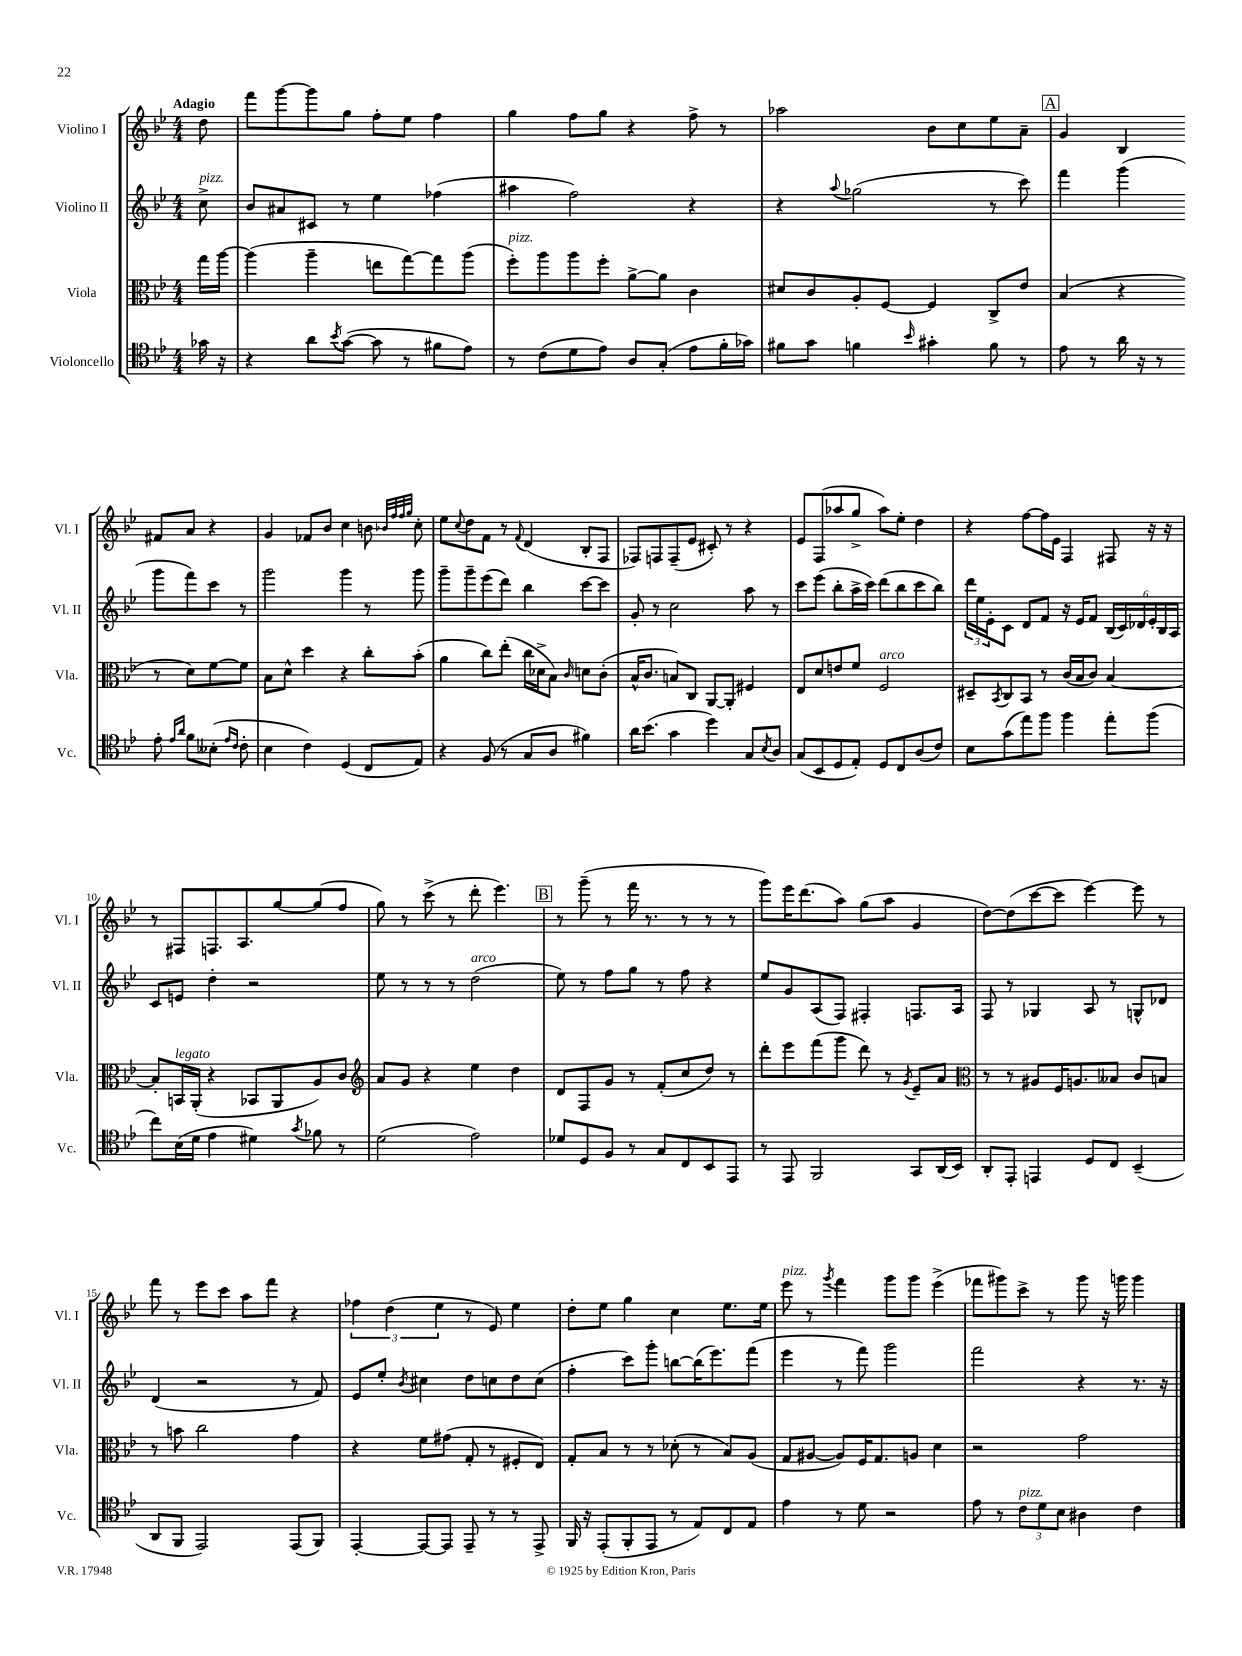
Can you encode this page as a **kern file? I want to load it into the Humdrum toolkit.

**kern	**kern	**kern	**kern
*staff4	*staff3	*staff2	*staff1
*clefC4	*clefC3	*clefG2	*clefG2
*k[b-e-]	*k[b-e-]	*k[b-e-]	*k[b-e-]
*M4/4	*M4/4	*M4/4	*M4/4
16g-\	16gg\LL	8cc^\	8dd\
16r	[16aa\JJ	.	.
=	=	=	=
4r	(4aa\]	8b-/L	8fff\L
.	.	8a#/	[8ggg\
8a\L	4aa~\	8c#/J	8ggg\]
8qb-/	.	.	.
([8g\J	.	8r	8gg\J
8g\]	8ee\L	4ee-\	8ff'\L
8r	[8gg\)	.	8ee-\J
8f#\L	8gg\]	(4ff-\	4ff\
8e-\J)	(8aa\J	.	.
=	=	=	=
8r	8ff'\L)	4aa#\	4gg\
(8c\L	8aa\	.	.
8d\	8aa\	2ff\)	8ff\L
8e-\J)	8ff'\J	.	8gg\J
8A/L	[8a^\L	.	4r
(8G'/J	8a\]J	.	.
8e-\L	4c\	4r	8ff^\
16f'\L	.	.	8r
16g-\JJ)	.	.	.
=	=	=	=
8f#\L	8d#/L	4r	2aa-\
8g\J	8c/	.	.
.	.	8qqaa/	.
4f\	8A'/	(2gg-\	.
.	[8F/J	.	.
16qqb-/	.	.	.
4g#'\	4F/]	.	8b-\L
.	.	.	8cc\
8f\	8C^/L	8r	8ee-\
8r	8e-/J	8ccc\)	8a~\J
=	=	=	=
8e-\	(4B-/	4fff\	4g/
8r	.	.	.
16a\	4r	(4ggg\	4B-/
16r	.	.	.
8r	.	.	.
8e-'\	8r	8ggg\L	8f#/L
16qqe-/LL	.	.	.
16qqa/JJ	.	.	.
8f\L	8d\L)	8fff\)	8a/J
(8B--'\J	[8f\	8ccc\J	4r
16qqe-/LL	.	.	.
16qqc/JJ	.	.	.
8c'\	8f\]J	8r	.
=	=	=	=
4B-\	8B-\L	2ggg\	4g/
.	8d^^\J	.	.
4c\)	4dd\	.	8f-/L
.	.	.	8b-/J
(4D/	4r	4ggg\	4cc\
8C/L	8cc'\L	8r	8b\
.	.	.	32qqb-/LLL
.	.	.	32qqff/
.	.	.	32qqff/
.	.	.	32qqgg/JJJ
8E-/J)	(8b-'\J	8ggg\	8cc'\
=	=	=	=
4r	4a\	8ggg~\L	8ee-\L
.	.	.	8qqcc/
.	.	8ggg~\	8dd\
(8F/	8cc\L)	(8eee-\	8f\J
8r	(8ee-'\J	8ddd\J)	8r
.	.	.	8qqf/
8G/L	16cc\LL	4bb-\	(4d/
.	16d-^\J	.	.
8A/J	8B-\J)	.	.
.	16qqc/	.	.
4f#\)	8d\L	[8ccc\L	8B-'/L
.	(8c'\J	8ccc\]J	8F/J
=	=	=	=
16a\LK	16B-^^/LK	8g'/	8F-/L)
(8.b-\J	8.c/J	.	.
.	.	8r	8F/
4g\	8B/L)	2cc\	(8F~/
.	8C/J	.	8e-/J
4dd\)	[8AA/L	.	8c#'/)
.	8AA'/]J	.	8r
8G/L	4F#/	8aa\	4r
8qB-/	.	.	.
8A/J	.	8r	.
=	=	=	=
(8G/L	8E-/L	8ccc\L	8e-/L
8BB-/	8d/	(8eee-\J	(8F/
8D/	8e/	8bb-'\L	8aa-/
8E-'/J)	8f/J	16aa^\L	8gg^/J
.	.	16ccc\JJ)	.
8D/L	2F/	(8ddd\L	8aa-\L)
8C/	.	8bb-\	8ee-'\J
(8A/	.	8ccc\	4dd\
8c/J)	.	8bb-\J)	.
=	=	=	=
8B-\L	8D#~/L	24ddd\LL	4r
.	.	24ee-\	.
.	.	24e-'\J	.
.	8qBB-/	.	.
(8g\	8C/	8c\J	.
8ee-\)	8BB-/J	8d/L	[8ff\L
8ff\J	8r	8f/J	16ff\]L
.	.	.	16e-\JJ
4ff\	(16c/LL	16r	4F/
.	16B-/J	16e-/LK	.
.	8c/J)	8f/J	.
8ee-'\L	[4B-/	(24B-/LL	8F#/
.	.	24c/)	.
.	.	24d-/	.
(8ff\J	.	24e-'/	16r
.	.	24B-/	.
.	.	.	16r
.	.	24A/JJ	.
=	=	=	=
8cc\L)	8B-'/]L	8c/L	8r
(16B-\L	16BB/L	8e/J	8F#/L
16d\JJ	(16AA'/JJ	.	.
4e-\	4r	4dd'\	8.F/
.	.	.	8.A/
4d#\)	8BB-/L	2r	.
.	8AA/	.	[8gg/
8qg/	.	.	.
8f-\	8A/)	.	(8gg/]
8r	8c/J	.	8ff/J
=	=	=	=
*	*clefG2	*	*
(2d\	8a/L	8ee-\	8gg\)
.	8g/J	8r	8r
.	4r	8r	(8ccc^\
.	.	8r	8r
2e-\)	4ee-\	(2dd\	8ddd'\
.	.	.	4.eee-\)
.	4dd\	.	.
=	=	=	=
8d-/L	8d/L	8ee-\)	8r
8D/	8F/	8r	(8ggg~\
8F/J	8g/J	8ff\L	8r
8r	8r	8gg\J	16fff\
.	.	.	8.r
8G/L	(8f'/L	8r	.
8C/	8cc/	8ff\	8r
8BB-/	8dd/J)	4r	8r
8EE-/J	8r	.	8r
=	=	=	=
8r	8ddd'\L	8ee-/L	8ggg\L)
8EE-/	8eee-\	8g/	16eee-\K
.	.	.	(8.ddd\
2FF/	(8fff\	(8A/	.
.	8ggg\J	8F/J)	8aa\J)
.	8ddd\)	4F#'/	(8gg\L
.	8r	.	8aa\J
.	8qg/	.	.
8GG/L	8e-~/L	8.F/L	4g/
(16AA/L	8a/J	.	.
16BB-/JJ)	.	16A/Jk	.
=	=	=	=
*	*clefC3	*	*
8AA'/L	8r	8F/	[8dd\L)
8EE-'/J	8r	8r	(8dd\]
4EE/	8A#/L	4G-/	[8ccc\
.	16F/K	.	8ccc\]J
.	8.A/	.	.
8D/L	.	8A/	[4eee-\)
8C/J	8B--/J	8r	.
(4BB-~/	8c/L	8G^^/L	8eee-\]
.	8B/J	8d-/J	8r
=	=	=	=
8AA/L	8r	(4d/	8fff\
8FF/J	8b\	.	8r
2EE-/)	2cc\	2r	8eee-\L
.	.	.	8ccc\J
.	.	.	8aa\L
.	.	.	8fff\J
(8EE-/L	4g\	8r	4r
8FF/J)	.	8f/)	.
=	=	=	=
[4EE-'/	4r	8e-/L	6ff-\
.	.	8ee-'/J	.
.	.	.	(6dd\
.	.	8qb-/	.
8EE-/_L	8f\L	4cc#\	.
.	.	.	6ee-\
8EE-/]J	(8g#\J	.	.
8EE-~/	8G'/	8dd\L	8r
8r	8r	8cc\	8e-/)
8r	8F#'/L	8dd\	4ee-\
8EE-^/	8E-/J)	(8cc\J	.
=	=	=	=
16FF/	8G'/L	4ff'\	8dd'\L
16r	.	.	.
(8EE-'/L	8B-/J	.	8ee-\J
8FF'/	8r	8ccc\L)	4gg\
8EE-/J	8r	8ggg'\J	.
8r	(8d-'\	[8bb\L	4cc\
8E-/L)	8r	(16bb\]K	.
.	.	8.eee-\)	.
8C/	8B-/L)	.	8.ee-\L
8E-/J	(8A/J	(8fff\J	.
.	.	.	16ee-\Jk
=	=	=	=
4e-\	8G/L	4eee-\	8eee-\
.	[8A#/J	.	8r
.	.	.	8qggg/
8r	8A#/]L)	8r	4fff\
8d\	16F/K	8fff\)	.
.	8.G/	.	.
2r	.	2ggg\	8ggg\L
.	8A/J	.	8ggg\J
.	4d\	.	(4eee-^\
=	=	=	=
8e-\	2r	2fff\	8fff-\L
8r	.	.	8ggg#\)
12c\L	.	.	8ccc^\J
12d\	.	.	.
.	.	.	8r
12B-\J	.	.	.
4A#\	2g\	4r	8ggg#\
.	.	.	16r
.	.	.	16ggg\
4c\	.	8.r	4ggg\
.	.	16r	.
==	==	==	==
*-	*-	*-	*-
